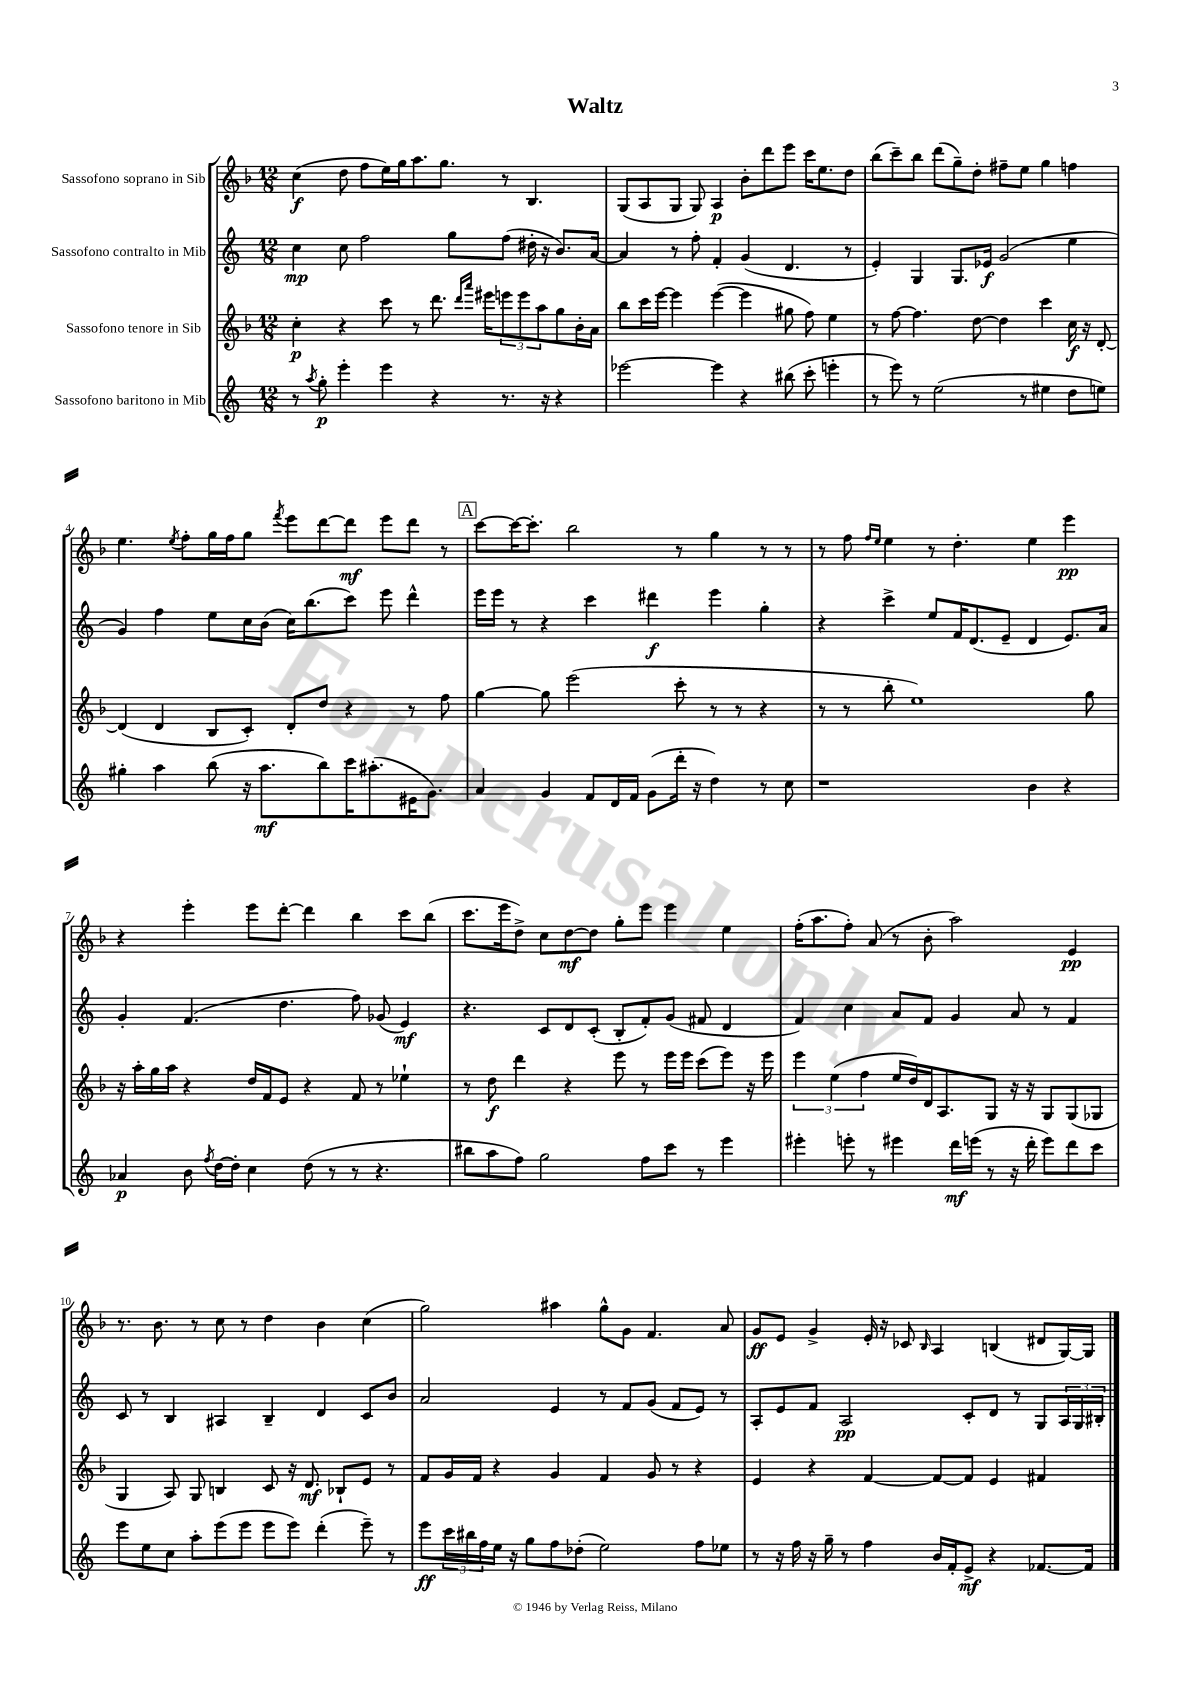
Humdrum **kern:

**kern	**dynam	**kern	**dynam	**kern	**dynam	**kern	**dynam
*part4	*part4	*part3	*part3	*part2	*part2	*part1	*part1
*staff4	*staff4	*staff3	*staff3	*staff2	*staff2	*staff1	*staff1
*I"Sassofono baritono in Mib	*	*I"Sassofono tenore in Sib	*	*I"Sassofono contralto in Mib	*	*I"Sassofono soprano in Sib	*
*clefG2	*	*clefG2	*	*clefG2	*	*clefG2	*
*k[]	*	*k[b-]	*	*k[]	*	*k[b-]	*
*M12/8	*	*M12/8	*	*M12/8	*	*M12/8	*
=1	=1	=1	=1	=1	=1	=1	=1
8r	.	4cc'\	p	4cc\	mp	(4cc\	f
8qaa/	.	.	.	.	.	.	.
8gg'\	p	.	.	.	.	.	.
4eee'\	.	4r	.	8cc\	.	8dd\	.
.	.	.	.	2ff\	.	8ff\L	.
4eee\	.	8ccc\	.	.	.	16ee\L)	.
.	.	.	.	.	.	16gg\J	.
.	.	8r	.	.	.	8.aa\	.
4r	.	8.ddd\	.	.	.	.	.
.	.	.	.	.	.	8.gg\J	.
.	.	.	.	8gg\L	.	.	.
.	.	16qqddd/LL	.	.	.	.	.
.	.	16qqaaa/JJ	.	.	.	.	.
.	.	16eee#X\KL	.	.	.	.	.
8.r	.	12eeen\	.	(8ff\J	.	8r	.
.	.	12eee\	.	.	.	.	.
.	.	.	.	16dd#X'\	.	4.B-/	.
.	.	12aa\	.	.	.	.	.
16r	.	.	.	16r	.	.	.
4r	.	8gg\	.	8.b/L)	.	.	.
.	.	16b-'\L	.	.	.	.	.
.	.	16a\JJ	.	[16a/Jk	.	.	.
=2	=2	=2	=2	=2	=2	=2	=2
[2eee-X\	.	8bb-\L	.	4a/]	.	(8G/L	.
.	.	16ccc\L	.	.	.	8A/	.
.	.	[16eee\JJ	.	.	.	.	.
.	.	4eee\]	.	8r	.	8G/J	.
.	.	.	.	8ff'\	.	8G/)	.
4eee-\]	.	([4eee\	.	4f'/	.	4A/	p
4r	.	4eee\]	.	(4g/	.	8b-'\L	.
.	.	.	.	.	.	8ddd\	.
(8bb#X\	.	8gg#X\	.	4.d/	.	8eee\J	.
8ccc'\	.	8ff\)	.	.	.	16ccc\KL	.
.	.	.	.	.	.	8.ee\	.
4eeen'\	.	4ee\	.	.	.	.	.
.	.	.	.	8r	.	8dd\J	.
=3	=3	=3	=3	=3	=3	=3	=3
8r	.	8r	.	4e'/)	.	(8bb-\L	.
8eee\)	.	[8ff\	.	.	.	8ccc~\)	.
8r	.	4.ff\]	.	4G/	.	8bb-\J	.
(2ee\	.	.	.	.	.	(8ddd\L	.
.	.	.	.	8.G/L	.	8gg~\)	.
.	.	[8dd\	.	.	.	8dd'\J	.
.	.	.	.	16e-X/Jk	f	.	.
.	.	4dd\]	.	(2g/	.	8ff#X~\L	.
8r	.	.	.	.	.	8ee\J	.
4ee#X\	.	4ccc\	.	.	.	4gg\	.
8dd\L	.	16cc\	f	4ee\	.	4ffn\	.
.	.	16r	.	.	.	.	.
8een\J)	.	[8d'/	.	.	.	.	.
!!LO:LB:g=z
=4	=4	=4	=4	=4	=4	=4	=4
4gg#X'\	.	(4d/]	.	4g/)	.	4.ee\	.
4aa\	.	4d/	.	4ff\	.	.	.
.	.	.	.	.	.	8qee/	.
.	.	.	.	.	.	8ff'\L	.
(8bb\	.	8B-/L	.	8ee\L	.	16gg\L	.
.	.	.	.	.	.	16ff\J	.
16r	.	8c'/J)	.	16cc\L	.	8gg\J	.
8.aa\L	mf	.	.	(16b\JJ	.	.	.
.	.	.	.	.	.	8qfff/	.
.	.	8d'/L	.	16cc\KL)	.	8eee\L	.
.	.	.	.	(8.bb\	.	.	.
8bb\)	.	8dd/J	.	.	.	[8ddd\	.
16ccc\K	.	4r	.	8ccc\J)	.	8ddd\J]	mf
(8.aa#X'\	.	.	.	.	.	.	.
.	.	.	.	8eee\	.	8eee\L	.
16e#X\K	.	8r	.	4ddd^^\	.	8ddd\J	.
8.g\J)	.	.	.	.	.	.	.
.	.	8ff\	.	.	.	8r	.
!!LO:REH:place=s1:t=A
=5	=5	=5	=5	=5	=5	=5	=5
4a/	.	[4gg\	.	16eee\LL	.	[8ccc\L	.
.	.	.	.	16eee\JJ	.	.	.
.	.	.	.	8r	.	16ccc\K_	.
.	.	.	.	.	.	8.ccc'\J]	.
4g/	.	8gg\]	.	4r	.	.	.
.	.	(2eee\	.	.	.	2bb-\	.
8f/L	.	.	.	4ccc\	.	.	.
16d/L	.	.	.	.	.	.	.
16f/JJ	.	.	.	.	.	.	.
(8g\L	.	.	.	4ddd#X\	f	.	.
16ddd'\Jk	.	8ccc'\	.	.	.	8r	.
16r	.	.	.	.	.	.	.
4dd\)	.	8r	.	4eee\	.	4gg\	.
.	.	8r	.	.	.	.	.
8r	.	4r	.	4gg'\	.	8r	.
8cc\	.	.	.	.	.	8r	.
=6	=6	=6	=6	=6	=6	=6	=6
1r	.	8r	.	4r	.	8r	.
.	.	8r	.	.	.	8ff\	.
.	.	.	.	.	.	16qqff/LL	.
.	.	.	.	.	.	16qqee/JJ	.
.	.	8bb-'\	.	4ccc^\	.	4ee\	.
.	.	1ee)	.	.	.	.	.
.	.	.	.	8ee/L	.	8r	.
.	.	.	.	16f/K	.	4.dd'\	.
.	.	.	.	(8.d/	.	.	.
.	.	.	.	8e~/J	.	.	.
4b\	.	.	.	4d/	.	4ee\	.
4r	.	.	.	8.e/L)	.	4eee\	pp
.	.	8gg\	.	.	.	.	.
.	.	.	.	16a/Jk	.	.	.
!!LO:LB:g=z
=7	=7	=7	=7	=7	=7	=7	=7
4a-X/	p	16r	.	4g'/	.	4r	.
.	.	16aa'\LL	.	.	.	.	.
.	.	16gg\	.	.	.	.	.
.	.	16aa\JJ	.	.	.	.	.
8b\	.	4r	.	(4.f/	.	4eee'\	.
8qff/	.	.	.	.	.	.	.
[16dd\LL	.	.	.	.	.	.	.
16dd'\JJ]	.	.	.	.	.	.	.
4cc\	.	16dd/LL	.	.	.	8eee\L	.
.	.	16f/J	.	.	.	.	.
.	.	8e/J	.	4.dd\	.	[8ddd'\J	.
(8dd\	.	4r	.	.	.	4ddd\]	.
8r	.	.	.	.	.	.	.
8r	.	8f/	.	8ff\)	.	4bb-\	.
4.r	.	8r	.	(8g-X/	.	.	.
.	.	4ee-X`\	.	4e/)	mf	8ccc\L	.
.	.	.	.	.	.	(8bb-\J	.
=8	=8	=8	=8	=8	=8	=8	=8
8bb#X\L	.	8r	.	4.r	.	8.ccc\L	.
8aa\	.	8dd\	f	.	.	.	.
.	.	.	.	.	.	16eee\k	.
8ff\J)	.	4ddd\	.	.	.	8dd^\J)	.
2gg\	.	.	.	8c/L	.	8cc\L	.
.	.	4r	.	8d/	.	[8dd\	mf
.	.	.	.	(8c'/J	.	8dd\J]	.
.	.	8eee\	.	8B'/L	.	8gg'\L	.
8ff\L	.	8r	.	8f'/)	.	8eee\J	.
8ccc\J	.	16eee\LL	.	(8g/J	.	4eee\	.
.	.	16eee\JJ	.	.	.	.	.
8r	.	(8ccc\L	.	8f#X/	.	.	.
4eee\	.	8eee\J)	.	4d/	.	4ee\	.
.	.	16r	.	.	.	.	.
.	.	16eee\	.	.	.	.	.
=9	=9	=9	=9	=9	=9	=9	=9
4eee#X'\	.	6eee\	.	4f/)	.	(16ff'\KL	.
.	.	.	.	.	.	8.aa\	.
.	.	(6ee\	.	.	.	.	.
8eeen'\	.	.	.	4cc\	.	8ff'\J)	.
.	.	6ff\	.	.	.	.	.
8r	.	.	.	.	.	(8a/	.
4eee#X\	.	16ee/LL	.	8a/L	.	8r	.
.	.	16dd/)	.	.	.	.	.
.	.	16d/J	.	8f/J	.	8b-'\	.
.	.	8.A/	.	.	.	.	.
16ddd\LL	mf	.	.	4g/	.	2aa\)	.
(16eeen\JJ	.	.	.	.	.	.	.
8r	.	8G/J	.	.	.	.	.
16r	.	16r	.	8a/	.	.	.
16ddd'\	.	16r	.	.	.	.	.
8eee\L)	.	8G/L	.	8r	.	.	.
8ddd\	.	(8G/	.	4f/	.	4e/	pp
8ccc\J	.	8G-X/J	.	.	.	.	.
!!LO:LB:g=z
=10	=10	=10	=10	=10	=10	=10	=10
8eee\L	.	4G/	.	8c/	.	8.r	.
8ee\	.	.	.	8r	.	.	.
.	.	.	.	.	.	8.b-\	.
8cc\J	.	8A/)	.	4B/	.	.	.
8aa'\L	.	8G/	.	.	.	8r	.
(8eee\	.	4Bn/	.	4A#X/	.	8cc\	.
8eee\J	.	.	.	.	.	8r	.
8eee\L	.	8c/	.	4B~/	.	4dd\	.
8eee\J)	.	16r	.	.	.	.	.
.	.	8.d/	mf	.	.	.	.
(4ddd'\	.	.	.	4d/	.	4b-\	.
.	.	8B-X`/L	.	.	.	.	.
8eee~\)	.	8e/J	.	8c/L	.	(4cc\	.
8r	.	8r	.	8b/J	.	.	.
=11	=11	=11	=11	=11	=11	=11	=11
8eee\L	ff	8f/L	.	2a/	.	2gg\)	.
24ccc\L	.	16g/L	.	.	.	.	.
24bb#X\	.	.	.	.	.	.	.
.	.	16f/JJ	.	.	.	.	.
24ff\	.	.	.	.	.	.	.
16ee\JJ	.	4r	.	.	.	.	.
16r	.	.	.	.	.	.	.
8gg\L	.	.	.	.	.	.	.
8ff\	.	4g/	.	4e/	.	4aa#X\	.
(8dd-X'\J	.	.	.	.	.	.	.
2ee\)	.	4f/	.	8r	.	8gg^^\L	.
.	.	.	.	8f/L	.	8g\J	.
.	.	8g/	.	(8g/J	.	4.f/	.
.	.	8r	.	8f/L	.	.	.
8ff\L	.	4r	.	8e/J)	.	.	.
8ee-X\J	.	.	.	8r	.	8a/	.
=12	=12	=12	=12	=12	=12	=12	=12
8r	.	4e/	.	8A'/L	.	8g/L	ff
16r	.	.	.	8e/	.	8e/J	.
16ff\	.	.	.	.	.	.	.
16r	.	4r	.	8f/J	.	4g^/	.
16gg~\	.	.	.	.	.	.	.
8r	.	.	.	2A/	pp	.	.
4ff\	.	[4f/	.	.	.	16e'/	.
.	.	.	.	.	.	16r	.
.	.	.	.	.	.	8c-X/	.
.	.	.	.	.	.	16qqB-/	.
16b/LL	.	8f/L_	.	.	.	4A/	.
16f'/J	.	.	.	.	.	.	.
8e^/J	mf	8f/J]	.	8c'/L	.	.	.
4r	.	4e/	.	8d/J	.	(4Bn/	.
.	.	.	.	8r	.	.	.
[8.f-X/L	.	4f#X/	.	8G/L	.	8d#X/L	.
.	.	.	.	24A/L	.	[16G/L)	.
.	.	.	.	24G/	.	.	.
16f-/Jk]	.	.	.	.	.	16G/JJ]	.
.	.	.	.	24B#X'/JJ	.	.	.
==	==	==	==	==	==	==	==
*-	*-	*-	*-	*-	*-	*-	*-
